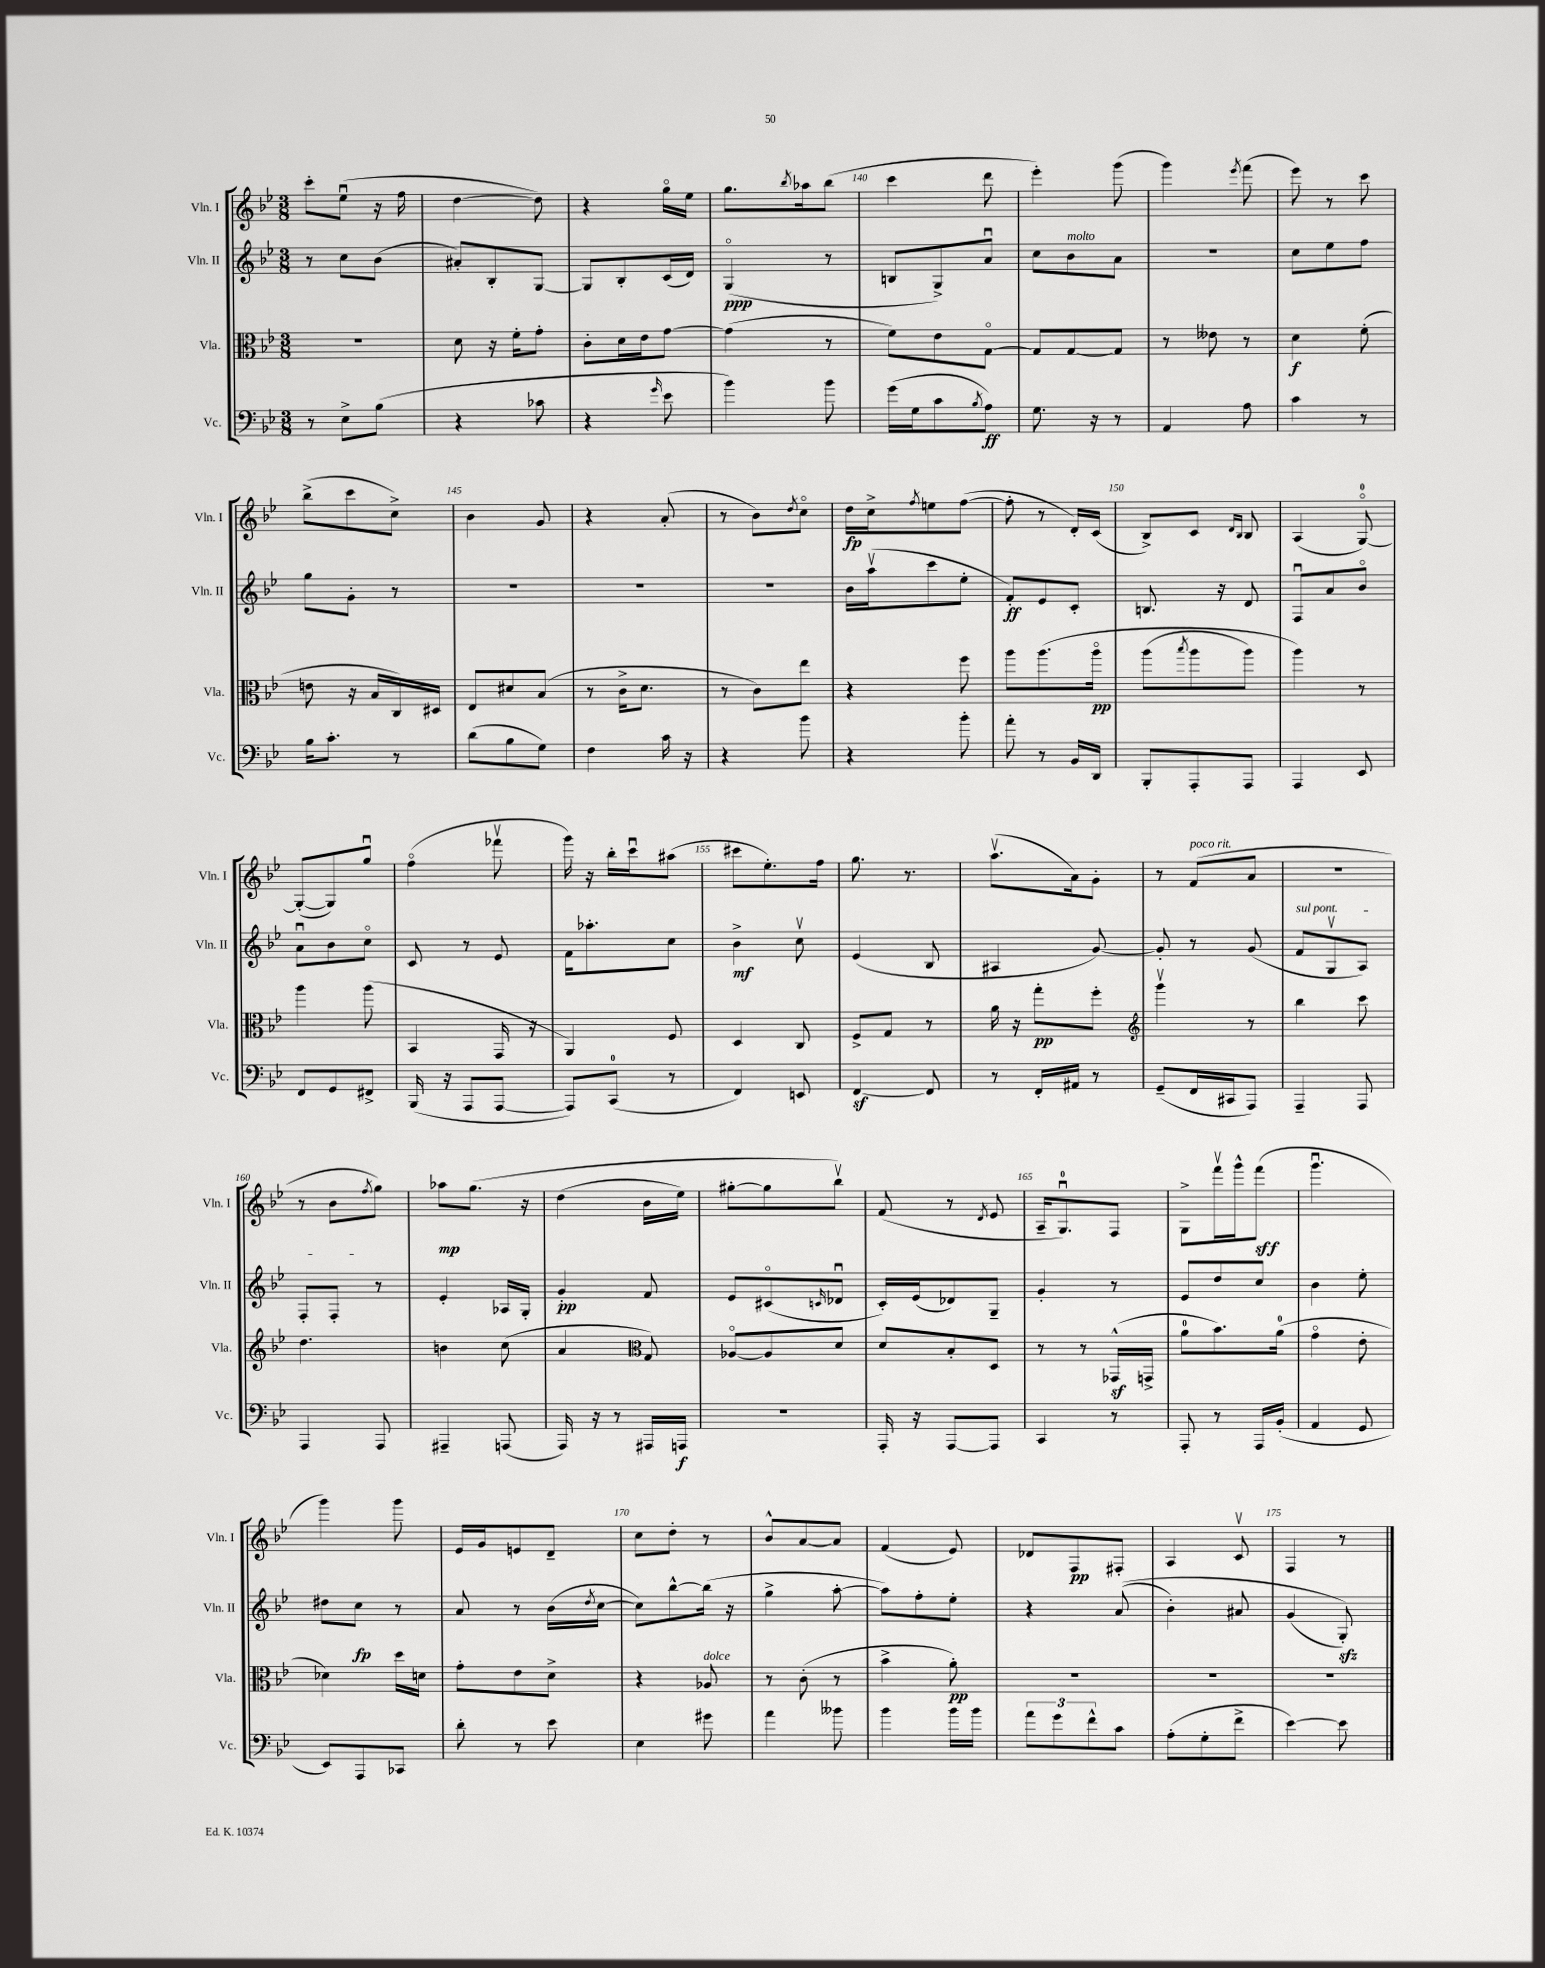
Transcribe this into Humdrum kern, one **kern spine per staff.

**kern	**kern	**kern	**kern
*staff4	*staff3	*staff2	*staff1
*clefF4	*clefC3	*clefG2	*clefG2
*k[b-e-]	*k[b-e-]	*k[b-e-]	*k[b-e-]
*M3/8	*M3/8	*M3/8	*M3/8
8r	4.r	8r	8ccc'
8E-^	.	8cc	(8ee-u
(8B-	.	(8b-	16r
.	.	.	16ff
=	=	=	=
4r	8d	8a#')	[4dd
.	16r	8B-'	.
.	16f'	.	.
8c-	8g'	[8G	8dd])
=	=	=	=
4r	8c'	8G]	4r
.	16d	8B-'	.
.	16e-	.	.
16qqg	.	.	.
8e-	[8g	(16c	16ggo
.	.	16d)	16ee-
=	=	=	=
4b-)	(4g]	(4Go	8.gg
.	.	.	8qbb-
.	.	.	16aa-
8b-	8r	8r	(8bb-
=	=	=	=
(16g	8f)	8B	4ccc
16G	.	.	.
8c	8e-	8G^)	.
8qB-	.	.	.
8A)	[8Go	8au	8ddd
=	=	=	=
8.G	8G]	8cc	4eee-')
.	[8G	8b-	.
16r	.	.	.
8r	8G]	8a	(8ggg
=	=	=	=
4AA	8r	4.r	4ggg)
.	8e--	.	.
.	.	.	8qeee-
8A	8r	.	(8fff
=	=	=	=
4c	4d	8cc	8eee-)
.	.	8ee-	8r
8r	(8f'	8ff	8ccc
=	=	=	=
16B-	8e	8gg	(8bb-^
8.c'	.	.	.
.	16r	8g'	8ccc
.	16B-	.	.
8r	16C)	8r	8cc^)
.	16D#	.	.
=	=	=	=
(8d	8E-	4.r	4b-
8B-	8d#	.	.
8G)	(8B-	.	8g
=	=	=	=
4F	8r	4.r	4r
.	16c^	.	.
.	8.d	.	.
16c	.	.	(8a'
16r	.	.	.
=	=	=	=
4r	8r	4.r	8r
.	8c)	.	8b-)
.	.	.	8qdd
8b-	8ee-	.	8cco
=	=	=	=
4r	4r	16b-	16dd
.	.	(16aav	16cc^
.	.	.	8qff
.	.	8ccc	8ee
8b-'	8ff	8ee-'	([8ff
=	=	=	=
8a'	8aa	8f')	8ff']
8r	&(8.aa	8e-	8r
16BB-	.	8c'	16d')
16DD	16aao	.	(16c
=	=	=	=
8BBB-'	(8aa	8.B	8B-^)
.	8qbb-	.	.
8AAA'	8aa	.	8c
.	.	16r	.
.	.	.	16qqd
.	.	.	16qqB-
8AAA	8aa)	8d	8B-
=	=	=	=
4AAA	4aa&)	8Fu	(4A
.	.	8a	.
8EE-	8r	8b-o	[8Go)
=	=	=	=
8FF	4aa	8au	(8G'_
8GG	.	8b-	8G])
8FF#^	(8aa	8cco	8ggu
=	=	=	=
(16BBB-	4BB-	8c	(4ffo
16r	.	.	.
8AAA	.	8r	.
[8AAA	16GG	8e-	8fff-v
.	16r	.	.
=	=	=	=
8AAA])	4AA)	16f	16ggg)
.	.	8.aa-'	16r
(8CC	.	.	16bb-'
.	.	.	16cccu
8r	8F	8cc	(8aa#
=	=	=	=
4FF)	4D	4b-^	8ccc#
.	.	.	8.ee-')
8EE	8C	8ccv	.
.	.	.	16ff
=	=	=	=
[4FF	8F^	(4e-	8.gg
.	8G	.	.
.	.	.	8.r
8FF]	8r	8B-	.
=	=	=	=
8r	16a	4A#	(8.aav
.	16r	.	.
16FF'	8gg'	.	.
16AA#	.	.	16a)
8r	8ff'	[8g)	8g'
=	=	=	=
*	*clefG2	*	*
(8GG~	4gggv	8g']	8r
16FF	.	8r	(8f
16CC#	.	.	.
8AAA)	8r	(8g	8a
=	=	=	=
4AAA~	4bb-	8f	4.r
.	.	8Gv	.
8AAA	8ccc	8A)	.
=	=	=	=
4AAA	4.dd	8F'	8r
.	.	8F'	8b-
.	.	.	8qff
8AAA	.	8r	8gg)
=	=	=	=
4AAA#~	4b	4e-'	8aa-
.	.	.	&(8.gg
(8AAA	(8cc	16A-	.
.	.	16G'	16r
=	=	=	=
16AAA)	4a	4g'	(4dd
16r	.	.	.
8r	.	.	.
*	*clefC3	*	*
16AAA#	8G)	8f	16b-
16AAA	.	.	16ee-)
=	=	=	=
4.r	[8A-o	8e-	[8gg#'
.	8A-]	(8c#o	8gg#]
.	.	16qqc	.
.	8d	8d-u	8bb-v&)
=	=	=	=
16AAA'	8d	16c')	(8f
16r	.	(16e-	.
[8AAA	8B-'	8d-)	8r
.	.	.	8qd
8AAA]	8D	8G~	8e-
=	=	=	=
4CC	8r	4g'	16A~
.	.	.	8.Gu)
.	8r	.	.
8r	(16GG-^^	8r	8F
.	16GG^	.	.
=	=	=	=
8AAA'	8a	8e-	8G^
8r	8.b-)	8dd	16fffv
.	.	.	16ggg^^
16AAA	.	8cc	(8fff
(16BB-'	(16a	.	.
=	=	=	=
4AA	4go	4b-	4.gggu
8GG	8e-'	8ee-'	.
=	=	=	=
8EE-)	4d-)	8dd#	4ggg)
8AAA	.	8cc	.
8CC-	16dd	8r	8ggg
.	16d	.	.
=	=	=	=
8d'	8g'	8a	16e-
.	.	.	16g
8r	8e-	8r	8e
8e-	8d^	(16b-	8d~
.	.	8qdd	.
.	.	[16cc	.
=	=	=	=
4E-	4r	8cc])	8cc
.	.	[8bb-^^	8dd'
8g#	8A-	(16bb-]	8r
.	.	16r	.
=	=	=	=
4a	8r	4gg^	8b-^^
.	(8c'	.	[8a
8b--	8r	[8aa'	8a]
=	=	=	=
4b-	4b-^	8aa])	(4f
.	.	8ff'	.
16b-	8a')	8ee-'	8e-)
16b-	.	.	.
=	=	=	=
12a	4.r	4r	8d-
12g	.	.	.
.	.	.	8F
12f^^	.	.	.
8c	.	&((8a	8F#'
=	=	=	=
(8A'	4.r	4b-')	4A
8G'	.	.	.
8f^	.	8a#	8cv
=	=	=	=
[4e-)	4.r	(4g	4F
8e-]	.	8G')&)	8r
==	==	==	==
*-	*-	*-	*-
